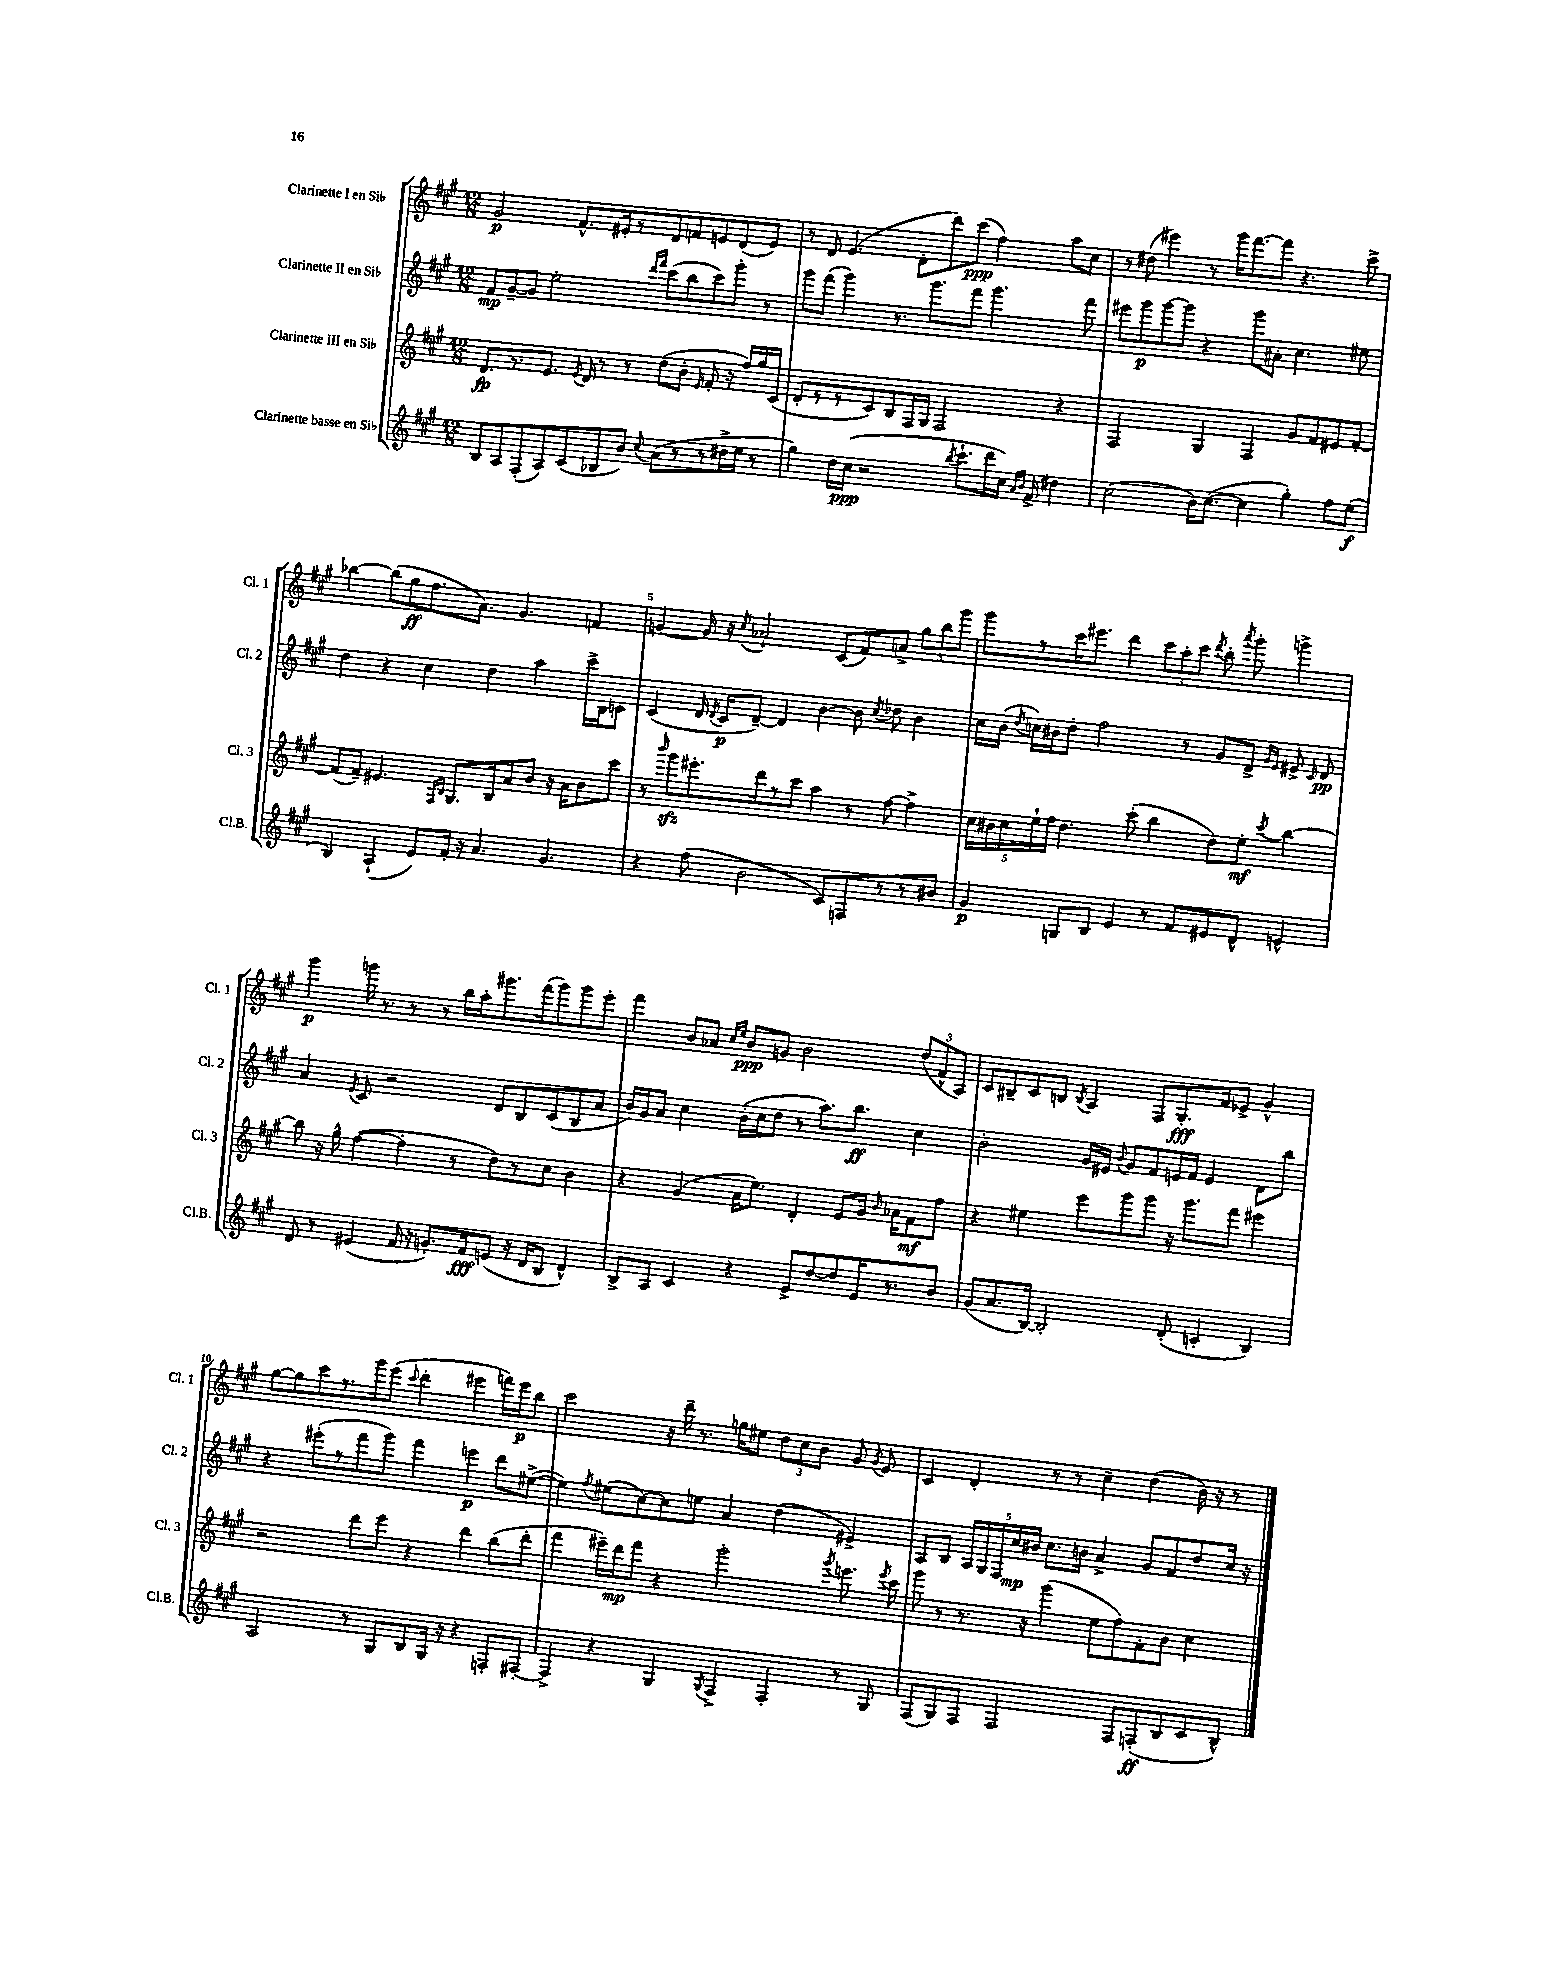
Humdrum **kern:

**kern	**kern	**kern	**kern
*staff4	*staff3	*staff2	*staff1
*clefG2	*clefG2	*clefG2	*clefG2
*k[f#c#g#]	*k[f#c#g#]	*k[f#c#g#]	*k[f#c#g#]
*M12/8	*M12/8	*M12/8	*M12/8
8B	8.d	8f#	2g#
8A	.	[8g#~	.
.	8.r	.	.
(8F#'	.	8g#]	.
8A)	8.e	2ee'	.
(8c#	.	.	8.f#^^
.	8qe	.	.
.	16d	.	.
8B-	8r	.	.
.	.	.	16e#'
8b)	8r	.	8r
.	.	16qqddd	.
8qqcc#	.	16qqfff#	.
(8a	(8dd	(8ccc#	8d
8r	8b'	8bb	8f
.	16qqe	.	.
8r	8f#'	8ccc#)	8e
16dd#^	16r	8ggg#'	(8d
16ee	16ff#)	.	.
8r	16gg#	8r	8e)
.	(16c#	.	.
=	=	=	=
4gg#)	8d'	8ggg#	8r
.	8r	(8fff#	8d
16dd	8r	4ggg#)	(4.e
(16cc#	.	.	.
2r	8c#)	.	.
.	8B	8.r	.
.	16F#	.	8d'
.	16G#	8.ggg#	.
.	2F#	.	8ddd)
8qbb	.	.	.
8.ccc#`	.	8fff#	(8ccc#
.	.	4.ggg#	4ff#)
16ddd	.	.	.
16cc#)	.	.	.
16qqa	.	.	.
16qqb	.	.	.
16f#^	.	.	.
4dd#	4r	.	8aa
.	.	8fff#	8cc#
=	=	=	=
(2cc#	2F#	8eee#	8r
.	.	8ggg#	(8dd#
.	.	[8ggg#	4eee#)
.	.	8ggg#]	.
16b)	4G#	4r	8r
([8.cc#	.	.	.
.	.	.	16ggg#
.	.	.	[8.fff#
4cc#]	4F#	8ggg#	.
.	.	8a#'	8fff#]
4gg#')	8g#	4.cc#	4.r
.	8f#	.	.
8ff#	8e#	.	.
(8ee	[8f#'	8ee#	8ccc#^
=	=	=	=
4B)	(8f#]	4dd	[4bb-
.	8f#~)	.	.
(4A`	4.e#	4r	(8bb-]
.	.	.	8gg#
8e)	.	4cc#	8.ff#
.	16qqF#	.	.
.	16qqB	.	.
16f#'	8.G#	.	.
16r	.	.	8.a)
4.a	.	4dd	.
.	16B	.	.
.	8a	.	4.g#
.	8b	4aa	.
4.g#	16r	.	.
.	16a	.	.
.	8b	16ccc#^	4f
.	.	16B	.
.	8ccc#	8c	.
=	=	=	=
4r	8r	(4c#	[4g
.	16qqbbb	.	.
.	8ggg#	.	.
(8ff#	8.eee#'	16d	16g]
.	.	8qd	.
.	.	16c#	16r
.	.	.	8qcc#
2b	.	[8d~)	2a-`
.	16ddd	.	.
.	8r	4d]	.
.	8ccc#	.	.
.	4aa	[4b	.
8c#)	.	.	(8c#
8F	8r	8b]	8f#)
.	.	8qcc#	.
8r	[8ff#	8dd-	8a^
8r	4ff#^]	4b	12gg#
.	.	.	12bb
8b#	.	.	.
.	.	.	12ggg#
=	=	=	=
4g#	20cc#	16cc#	8ggg#
.	20b#	.	.
.	.	(16b	.
.	20cc#	.	.
.	.	8qdd	.
.	.	16cc)	8r
.	20ee`	.	.
.	.	16b#	.
.	20ff#	.	.
8G	4.dd	8dd'	16ccc#
.	.	.	8.eee#
8B	.	2ff#	.
4e	.	.	4ddd
.	(8ccc#'	.	.
8r	4bb	.	12ccc#
.	.	.	12aa'
8f#	.	8r	.
.	.	.	12ccc#
.	.	.	8qddd
8e#	8dd)	8g#	8bb'
.	.	.	8qaaa
8d^^	8ee'	8d^	8ggg#'
.	.	16qqg#	.
.	8qccc#	16qqe	.
4e^^	[4bb	8e#^	4ggg^
.	.	16qqc#	.
.	.	8d	.
=	=	=	=
8d	8bb]	4a	4ggg#
8r	16r	.	.
.	16gg#^^	.	.
.	.	8qe	.
(4e#	([4ff#	8c#	16ggg
.	.	.	8.r
.	.	2r	.
16f#	4ff#']	.	8r
16r	.	.	.
8.g')	.	.	8r
.	8r	.	16bb
16f#	.	.	16aa'
(8e	8dd)	8d	8.ggg#
16r	8r	8B	.
16d	.	.	(16fff#
8B	8cc#	(8c#	8ggg#)
4d^^)	4b	8B	8ggg#
.	.	8a	8eee'
=	=	=	=
8B^	4r	16b)	4fff#
.	.	16g#	.
8A	.	8a	.
4c#	(4g#	4cc#	8b
.	.	.	8a-
.	.	.	16qqcc#
.	.	.	16qqee
4r	16a	(16b'	8b
.	8.ee)	16cc#	.
.	.	8dd	8g
8e^	4d'	8r	2b
[8dd	.	8.aa)	.
8dd]	8e	.	.
.	.	8.bb	.
16e	16g#	.	.
.	16qqb	.	.
8.r	16a-	.	.
.	8f#	4cc#	(12dd
.	.	.	12f#^^
8b	8ff#	.	.
.	.	.	12A)
=	=	=	=
(8g#	4r	2b'	8c#
8.a	.	.	8B#~
.	4ee#	.	8c#
[16B)	.	.	.
2B']	.	.	8B
.	.	.	8qB
.	8eee	16g#	4A
.	.	16e#	.
.	.	8qqb	.
.	8ggg#	8g#	.
.	8ggg#	8f#	8F#
(8d'	16r	16e	8.G#'
.	8.ggg#	16f#	.
4c'	.	4e	.
.	.	.	16f#
.	8fff#	.	8e-^
4B)	4eee#	8d	4g#^^
.	.	8bb	.
=	=	=	=
2A	2r	4r	[8gg#
.	.	.	8gg#]
.	.	(8eee#'	8ccc#
.	.	8r	8.r
8r	8ddd	8fff#	.
.	.	.	16ggg#
8G#	8eee	8ggg#)	(8eee
.	.	.	8qqccc#
8B	4r	4fff#	4ddd'
16G#	.	.	.
16r	.	.	.
4r	4ddd	4eee	4eee#
8F'	(8bb	8ddd	16fff)
.	.	.	16eee#
[8F#'	8ddd'	([8ee#^	8bb
=	=	=	=
4F#^]	4fff#	4ee#])	2ccc#
.	.	8qff#	.
4r	16eee#~)	(8ee#	.
.	16ddd	.	.
.	8fff#	[8cc#)	.
4G#	4r	8cc#]	16r
.	.	.	16ddd~
.	.	8ee	8.r
8qG#	.	.	.
4F#^	2ggg#'	4a	.
.	.	.	16gg
.	.	.	8ee#
4F#'	.	(4dd	12dd
.	.	.	12cc#
.	.	.	12b
.	8qggg#	.	.
8r	8.eee	4e#^)	8g#
.	.	.	8qg#
8G#	.	.	8e
.	8qeee	.	.
.	16ccc#	.	.
=	=	=	=
(8F#	8ggg#	8A	4c#
8G#)	8r	8B	.
8F#	8.r	20A	4d'
.	.	20G#	.
.	.	20F#	.
2F#	.	.	.
.	.	20cc#	.
.	16r	.	.
.	.	20b#	.
.	(4ggg#	8.cc#	8r
.	.	.	8r
.	.	16b	.
.	8ee	4a^	4cc#~
8F#	8ff#)	.	.
(8F'	8f#'	8g#	(4dd
8B	8b	8f#	.
8c#	4cc#	8dd	16b)
.	.	.	16r
8B^^)	.	16cc#	8r
.	.	16r	.
==	==	==	==
*-	*-	*-	*-
